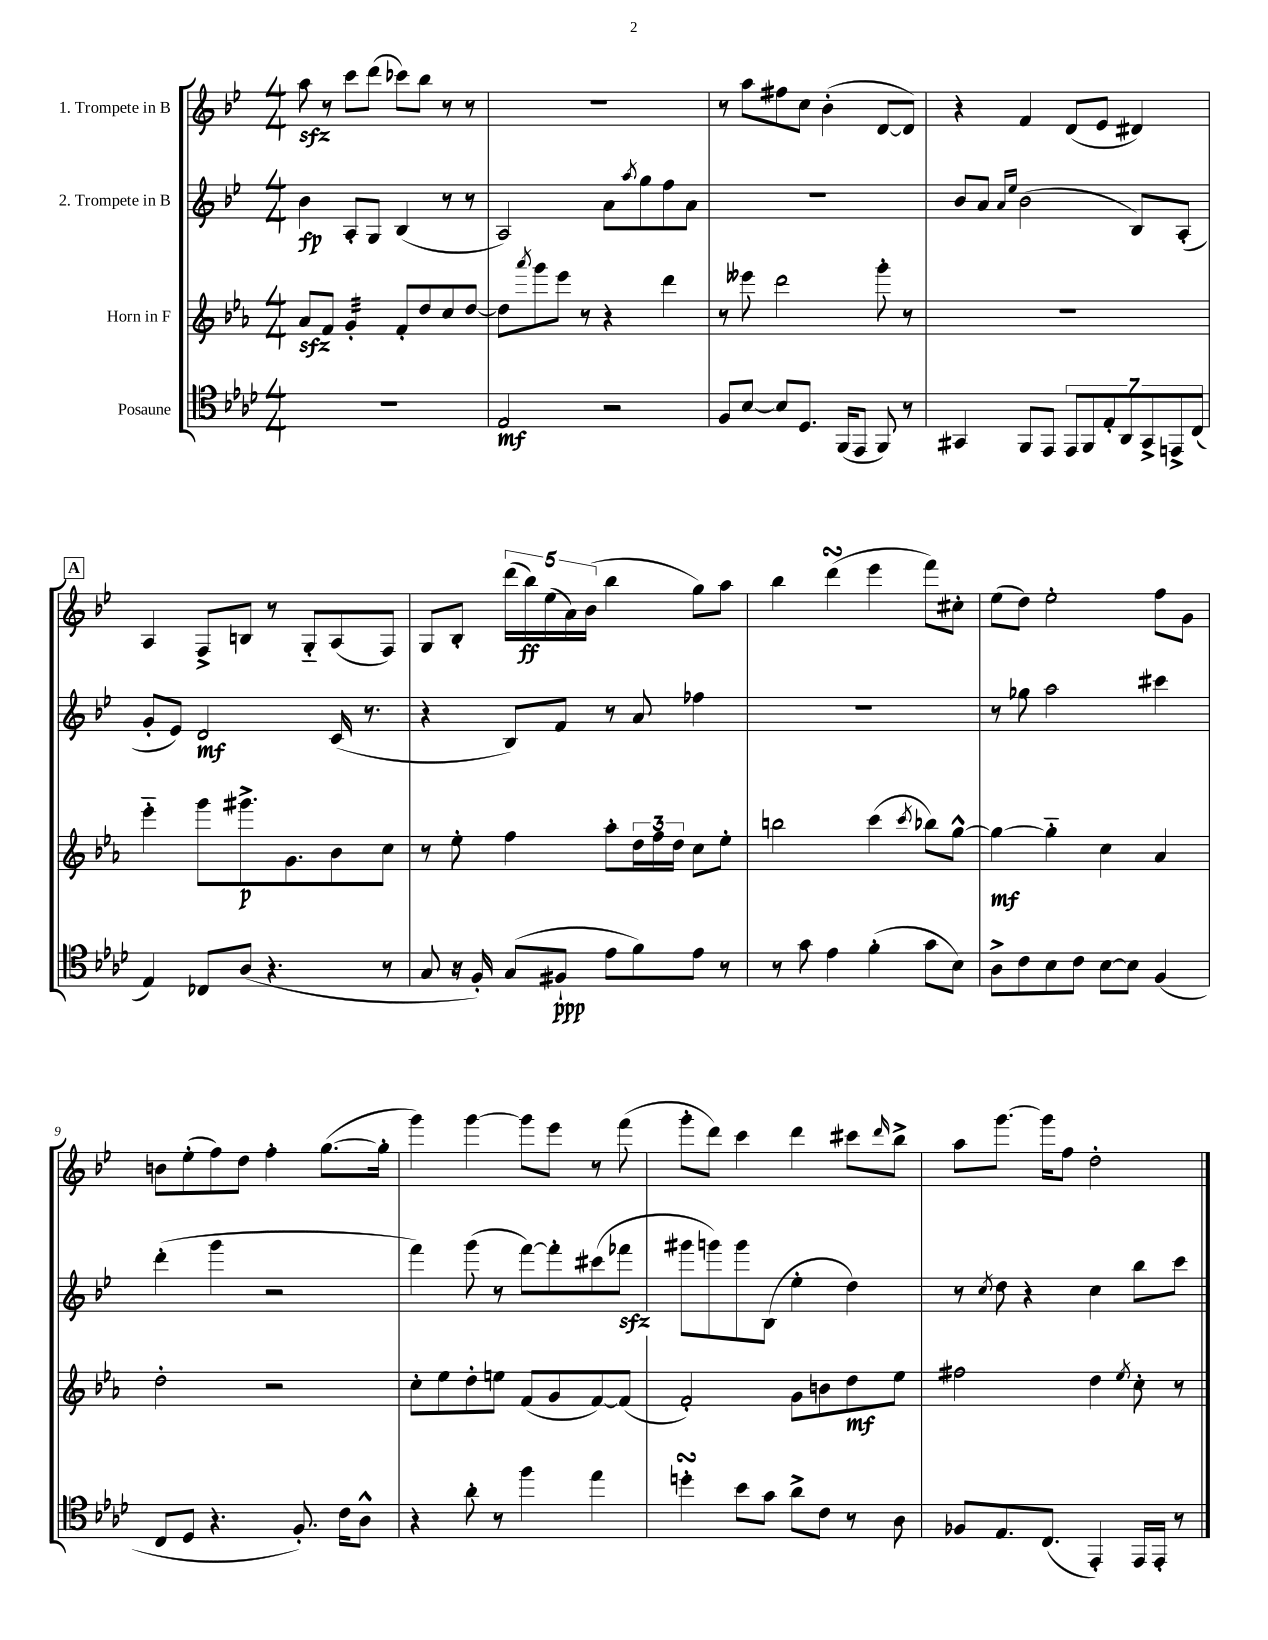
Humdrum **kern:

**kern	**kern	**kern	**kern
*staff4	*staff3	*staff2	*staff1
*clefC4	*clefG2	*clefG2	*clefG2
*k[b-e-a-d-]	*k[b-e-a-]	*k[b-e-]	*k[b-e-]
*M4/4	*M4/4	*M4/4	*M4/4
1r	8a-	4b-	8aa
.	8f	.	8r
.	4g'	8A'	8ccc
.	.	8G	(8ddd
.	8f'	(4B-	8ccc-)
.	8dd	.	8bb-
.	8cc	8r	8r
.	[8dd	8r	8r
=	=	=	=
2E-	8dd]	2A)	1r
.	8qaaa-	.	.
.	8ggg	.	.
.	8eee-	.	.
.	8r	.	.
2r	4r	8a	.
.	.	8qaa	.
.	.	8gg	.
.	4ddd	8ff	.
.	.	8a	.
=	=	=	=
8F	8r	1r	8r
[8B-	8eee--	.	8aa
8B-]	2ddd	.	8ff#
8.D-	.	.	8cc
.	.	.	(4b-'
(16FF	.	.	.
8EE-	.	.	.
8FF)	8ggg'	.	[8d
8r	8r	.	8d])
=	=	=	=
4GG#	1r	8b-	4r
.	.	8a	.
.	.	16qqa	.
.	.	16qqee-	.
8FF	.	(2b-	4f
8EE-	.	.	.
14EE-	.	.	(8d
14FF	.	.	.
.	.	.	8e-
14E-'	.	.	.
14AA-	.	.	.
.	.	8B-)	4d#)
14GG#^	.	.	.
14EE^	.	.	.
.	.	(8A'	.
(14C	.	.	.
=	=	=	=
4E-)	4eee-'~	8g'	4A
.	.	8e-)	.
8C-	8ggg	2d	8F^
(8A-	8.ggg#^	.	8B
4.r	.	.	8r
.	8.g	.	.
.	.	.	8G'~
.	8b-	(16c	(8A
.	.	8.r	.
8r	8cc	.	8F)
=	=	=	=
8G	8r	4r	8G
16r	8ee-'	.	8B-'
16F')	.	.	.
(8G	4ff	8B-)	(20ddd
.	.	.	20bb-)
.	.	.	(20ee-
8F#`	.	8f	.
.	.	.	20a)
.	.	.	(20b-
8e-	8aa-'	8r	4bb-
8f)	24dd	8a	.
.	24ff	.	.
.	24dd	.	.
8e-	8cc	4ff-	8gg)
8r	8ee-'	.	8aa
=	=	=	=
8r	2bb	1r	4bb-
8g	.	.	.
4e-	.	.	(4ddd
(4f'	(4ccc	.	4eee-
.	8qccc	.	.
8g	8bb-)	.	8fff)
8B-)	[8gg^^	.	8cc#'
=	=	=	=
8A-^	4gg_	8r	(8ee-
8c	.	8gg-	8dd)
8B-	4gg'~]	2aa	2ee-'
8c	.	.	.
[8B-	4cc	.	.
8B-]	.	.	.
(4F	4a-	4ccc#	8ff
.	.	.	8g
=	=	=	=
8C	2dd'	(4ddd'	8b
8D-	.	.	(8ee-'
4.r	.	4ggg	8ff)
.	.	.	8dd
.	2r	2r	4ff'
8.F')	.	.	.
.	.	.	([8.gg
16c	.	.	.
8A-^^	.	.	.
.	.	.	16gg']
=	=	=	=
4r	8cc'	4fff)	4ggg)
.	8ee-	.	.
8a-'	8dd'	(8ggg	[4ggg
8r	8ee	8r	.
4ff	(8f	[8fff)	8ggg]
.	8g	8fff']	8eee-
4ee-	[8f)	(8ccc#	8r
.	(8f]	8fff-	(8fff
=	=	=	=
4dd'	2f')	8ggg#	8ggg'
.	.	8ggg)	8ddd)
8b-	.	8ggg	4ccc
8g	.	(8B-	.
8a-^	8g	4ee-'	4ddd
8c	8b	.	.
8r	8dd	4dd)	8ccc#
.	.	.	16qqddd
8A-	8ee-	.	8bb-^
=	=	=	=
8F-	2ff#	8r	8aa
.	.	8qcc	.
8.E-	.	8dd	[8.ggg
.	.	4r	.
(8.C	.	.	16ggg]
.	.	.	8ff
4EE-')	4dd	4cc	2dd'
.	8qee-	.	.
16EE-	8cc'	8bb-	.
16EE-'	.	.	.
8r	8r	8ccc	.
==	==	==	==
*-	*-	*-	*-
